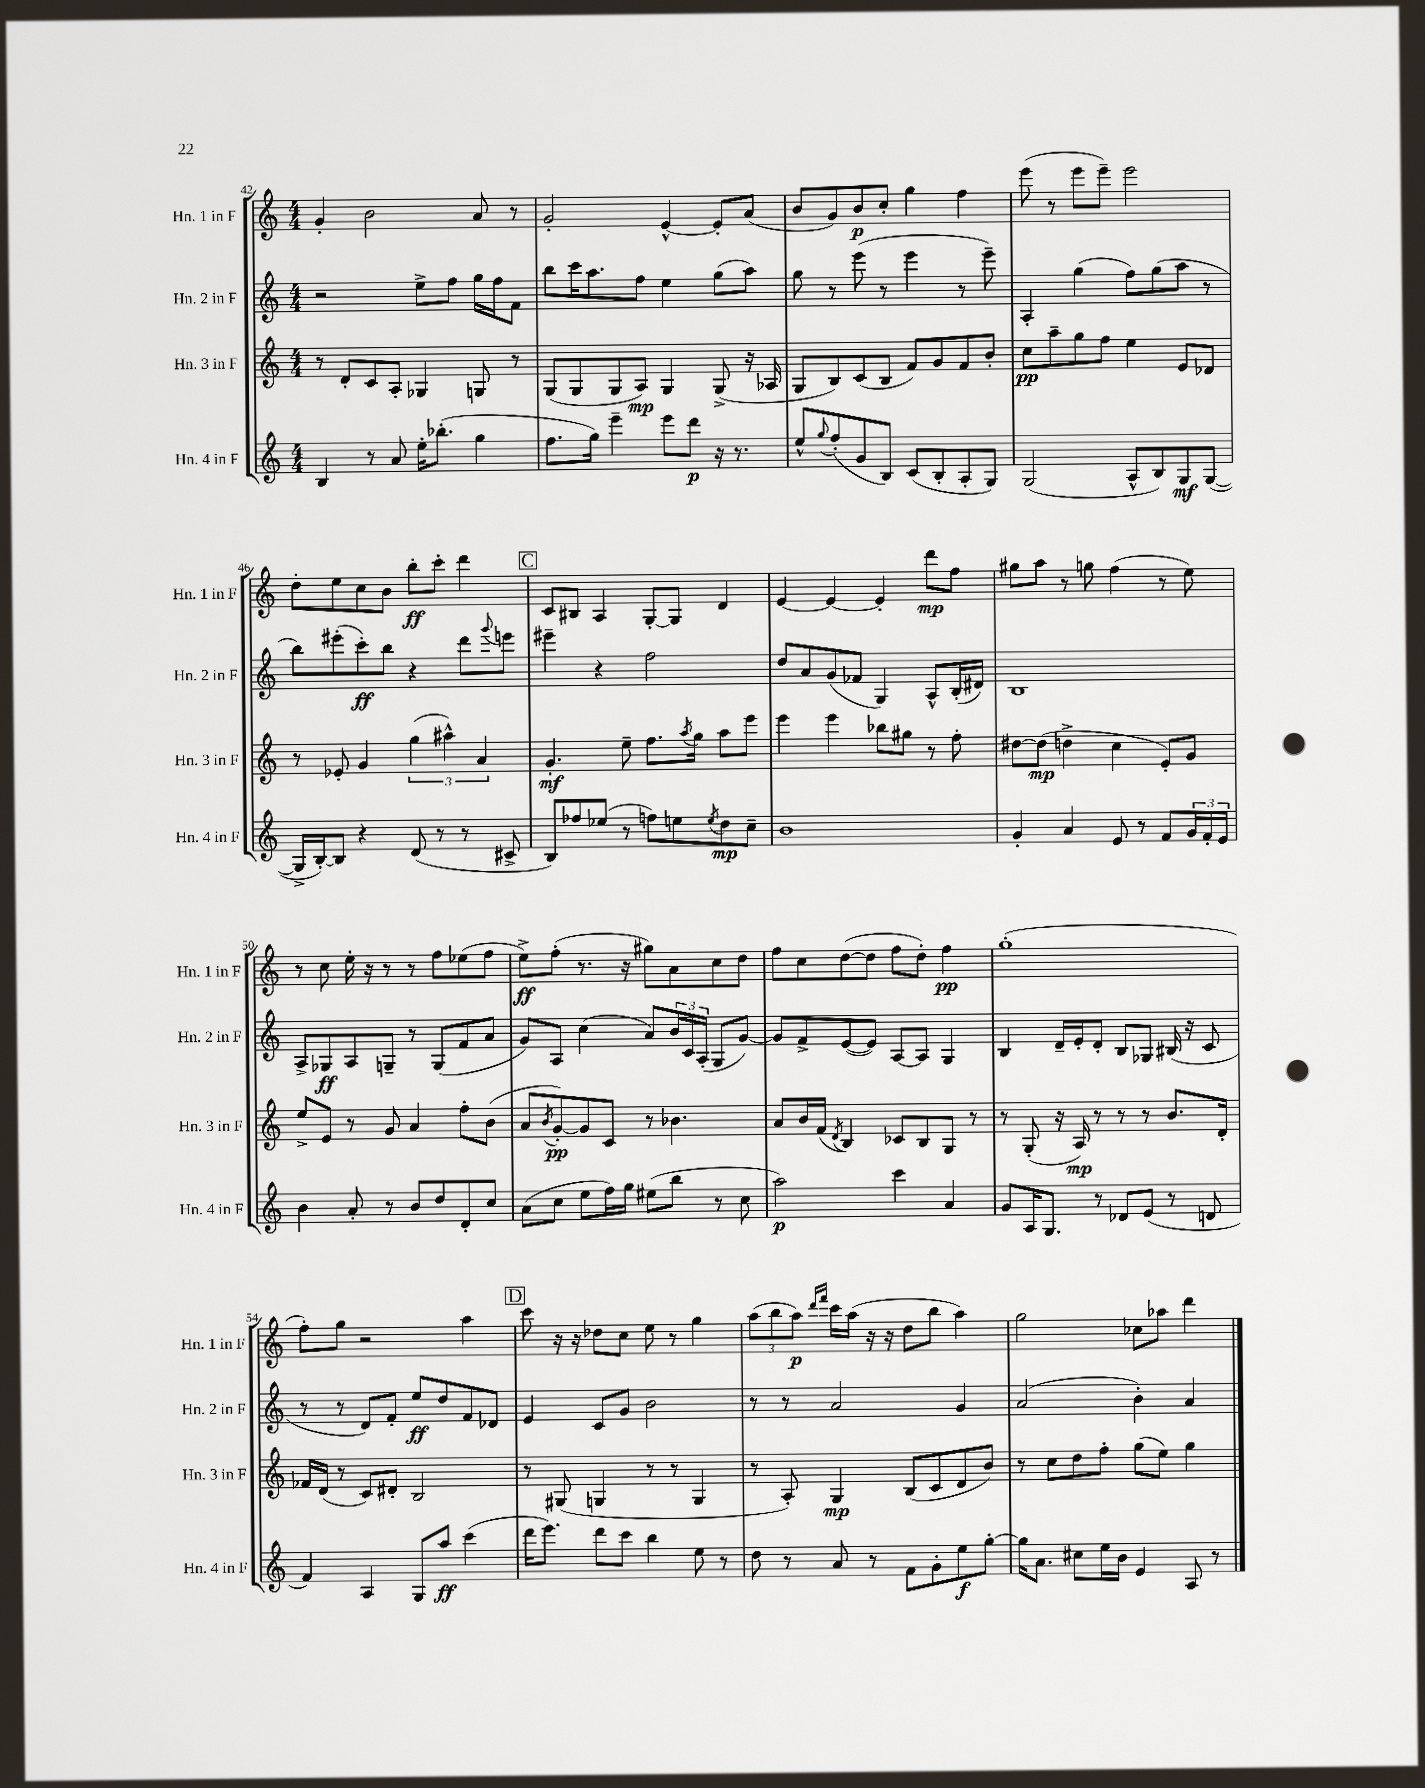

**kern	**kern	**kern	**kern
*staff4	*staff3	*staff2	*staff1
*clefG2	*clefG2	*clefG2	*clefG2
*k[]	*k[]	*k[]	*k[]
*M4/4	*M4/4	*M4/4	*M4/4
4B/	8r	2r	4g'/
.	8d'/L	.	.
8r	8c/	.	2b\
8a/	8A'/J	.	.
16ee'\LK	4G-/	8ee^\L	.
(8.bb-'\J	.	.	.
.	.	8ff\J	.
4gg\	8G/	16gg\LL	8a/
.	.	16ff\J	.
.	8r	8f\J	8r
=	=	=	=
8.ff\L	(8G/L	8bb\L	2g'/
.	8G/	16ccc\K	.
16gg\Jk)	.	8.aa\	.
4eee~\	8G/	.	.
.	8A/J)	8ff\J	.
8eee\L	4G/	4ee\	[4e^^/
8ddd\J	.	.	.
16r	(8G^/	(8gg\L	8e'/]L
8.r	.	.	.
.	16r	8aa\J)	(8a/J
.	16A-/	.	.
=	=	=	=
8ee^^/L	8G/L	8gg\	8b/L
8qqgg/	.	.	.
(8ff'/	8B/)	8r	8g/)
8g/	(8c/	(8eee\	8b/
8B/J)	8B/J	8r	8cc'/J
(8c/L	8f/L)	4eee\	4gg\
8B'/	8g/	.	.
8A'/	8f/	8r	4ff\
8G/J)	8b'/J	8eee~\)	.
=	=	=	=
(2G/	8cc\L	4A'/	(8eee\
.	8aa~\	.	8r
.	8gg\	(4gg\	8eee\L
.	8ff\J	.	8eee~\J)
8A^^/L	4ee\	8ff\L)	2eee\
8B/)	.	(8gg\	.
8G/	8e/L	8aa\J	.
([8G/J	8d-/J	8r	.
=	=	=	=
16G^/]LL	8r	8bb\L)	8dd'\L
[16B'/J)	.	.	.
8B/]J	8e-'/	(8eee#'\	8ee\
4r	4g/	8ccc'\)	8cc\
.	.	8bb\J	8b\J
(8d/	(6gg\	4r	8bb'\L
8r	.	.	8ccc'\J
.	6aa#^^\)	.	.
8r	.	8ddd\L	4ddd\
.	6a/	.	.
.	.	8qqggg/	.
8c#^/	.	8eee\J	.
=	=	=	=
8B/L)	4.g'/	4eee#~\	8c/L
8ff-/	.	.	8B#/J
(8ee-/J	.	4r	4A/
8r	8ee~\	.	.
8ff\L)	8.ff\L	2ff\	[8G'/L
8ee\	.	.	8G/]J
.	8qaa/	.	.
.	16gg\Jk	.	.
8qee/	.	.	.
8dd\	8aa\L	.	4d/
8cc~\J	8eee\J	.	.
=	=	=	=
1b	4eee\	8dd/L	[4e/
.	.	8a/	.
.	4eee\	(8g/	4e/_
.	.	8f-/J	.
.	8bb-\L	4G/)	4e'/]
.	8gg#\J	.	.
.	8r	8A^^/L	8ddd\L
.	8ff'\	(16B'/L	8ff\J
.	.	16d#/JJ)	.
=	=	=	=
4g'/	[8dd#\L	1B	8gg#\L
.	(8dd#\]J	.	8aa\J
4a/	4dd^\	.	8r
.	.	.	8gg\
8e/	4cc\	.	(4ff\
8r	.	.	.
8f/L	8e'/L)	.	8r
24g/L	8g/J	.	8ee\)
24f'/	.	.	.
24e/JJ	.	.	.
=	=	=	=
4b\	8ee^/L	8A^/L	8r
.	8e/J	8G-/	8cc\
8a'/	8r	8A/	16ee'\
.	.	.	16r
8r	8g/	8G~/J	8r
8b/L	4a/	8r	8r
8dd/	.	(8G/L	8ff\L
8d'/	8ff'\L	8f/	(8ee-\
8cc/J	(8b\J	8a/J	8ff\J
=	=	=	=
(8a\L	8a/L	8g/L)	8ee^\L)
.	8qb/	.	.
8cc\J	[8g'/)	8A/J	(8ff'\J
8ee\L	8g/]	(4cc\	8.r
16ff\L)	8c/J	.	.
16gg\JJ	.	.	16r
(8ee#\L	8r	8a/L)	8gg#\L)
8bb\J	4.b-\	24b/L	8a\
.	.	24c/	.
.	.	(24A'/JJ	.
8r	.	8G/L	8cc\
8cc\	.	[8g/J)	8dd\J
=	=	=	=
2aa\)	8a/L	8g/]L	8ff\L
.	16b/L	8f^/	8cc\
.	(16f/JJ	.	.
.	8qd/	.	.
.	4B/)	([8e/	([8dd\
.	.	8e/]J)	8dd\]J
4ccc\	8c-/L	[8A/L	8ff\L
.	8B/	8A/]J	8dd'\J)
4a/	8G/J	4G/	4ff\
.	8r	.	.
=	=	=	=
8g/L	8r	4B/	(1gg'
16A/K	(8G'/	.	.
8.G/J	.	.	.
.	16r	16d~/LL	.
.	16A/)	16e'/J	.
8r	8r	8d'/J	.
8d-/L	8r	8B/L	.
(8e/J	8r	8G-/J	.
8r	8.b/L	(16B#/	.
.	.	16r	.
8d/	.	8c/	.
.	16d'/Jk	.	.
=	=	=	=
4f/)	16f-/LL	8r	8ff'\L)
.	(16d/JJ	.	.
.	8r	8r	8gg\J
4A/	8c/L)	8d/L)	2r
.	8d#'/J	8f'/J	.
8G/L	2B/	8ee/L	.
8aa/J	.	8dd/	.
(4ccc\	.	8f/	4aa\
.	.	8d-/J	.
=	=	=	=
16ddd\LK	8r	4e/	8ccc\
8.eee\J)	.	.	.
.	(8G#/	.	16r
.	.	.	16r
8ddd\L	4G/	8c/L	8dd-\L
8ccc\J	.	8g/J	8cc\J
4bb\	8r	2b\	8ee\
.	8r	.	8r
8ee\	4G/	.	4gg\
8r	.	.	.
=	=	=	=
8dd\	8r	8r	(12aa\L
.	.	.	12bb\
8r	8A'/)	8r	.
.	.	.	12aa\J)
.	.	.	16qqddd/LL
.	.	.	16qqfff/JJ
8a/	4G/	2a/	16ccc\LL
.	.	.	(16aa\JJ
8r	.	.	16r
.	.	.	16r
8f\L	(8B/L	.	8dd\L
8g'\	8c/	.	8bb\J
8ee\	8d/	4g/	4aa\)
[8gg'\J	8b/J)	.	.
=	=	=	=
16gg\]LK	8r	(2a/	2gg\
8.a\J	.	.	.
.	8cc\L	.	.
8cc#\L	8dd\	.	.
16ee\L	8ff'\J	.	.
16b\JJ	.	.	.
4e/	(8gg\L	4b'\)	8cc-\L
.	8ee\J)	.	8aa-\J
8A/	4gg\	4a/	4ddd\
8r	.	.	.
==	==	==	==
*-	*-	*-	*-
